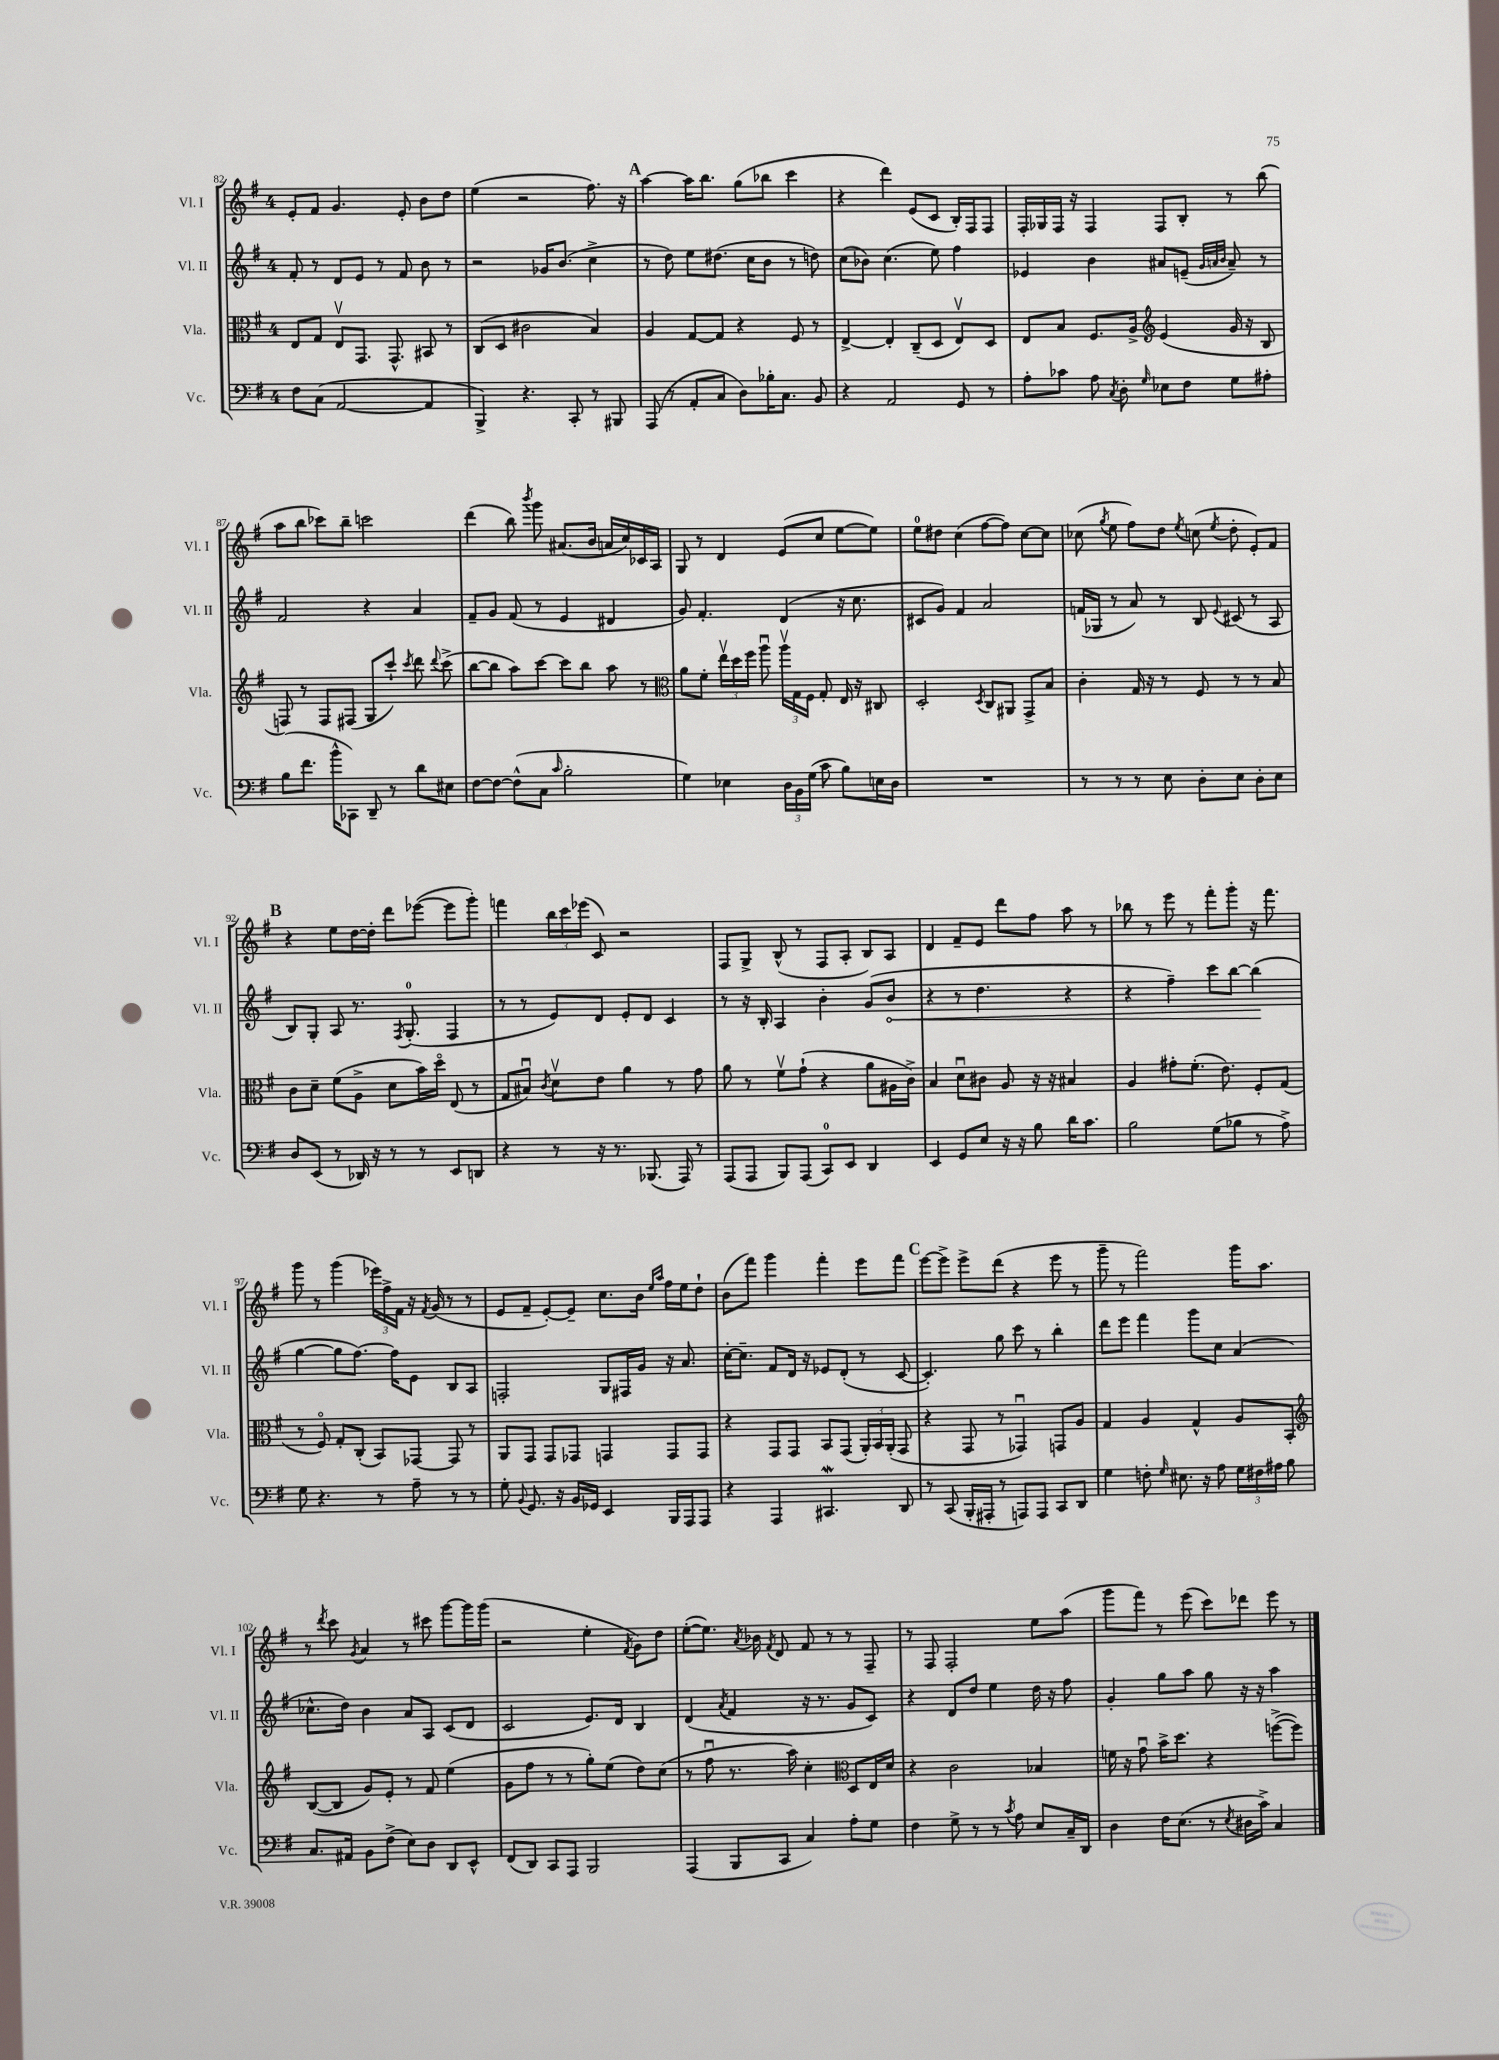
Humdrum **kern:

**kern	**kern	**kern	**kern
*staff4	*staff3	*staff2	*staff1
*clefF4	*clefC3	*clefG2	*clefG2
*k[f#]	*k[f#]	*k[f#]	*k[f#]
*M4/4	*M4/4	*M4/4	*M4/4
8F#	8E	8f#'	8e'
(8C	8G	8r	8f#
[2AA	8Ev	8d	4.g
.	8.GG	8e	.
.	.	8r	.
.	8.GG^^	.	.
.	.	8f#	8e'
4AA]	8BB#	8b	8b
.	8r	8r	8dd
=	=	=	=
4BBB^)	(8C	2r	(4ee
.	8D	.	.
4.r	2c#	.	2r
.	.	16g-	.
.	.	(8.b	.
8CC'	.	.	.
8r	4B)	4cc^	8.ff#)
8BBB#	.	.	.
.	.	.	16r
=	=	=	=
(8AAA	4A	8r	[4aa
8r	.	8dd)	.
8AA'	[8G	8ee	16aa]
.	.	.	8.bb
8C	8G]	(8.dd#	.
8D)	4r	.	(8gg
.	.	16cc	.
16B-'	.	8b	8bb-
8.C	.	.	.
.	8F#	8r	4ccc
8BB	8r	8dd)	.
=	=	=	=
4r	[4E^	(8cc	4r
.	.	8b-)	.
2AA	4E']	(4.cc	4ddd)
.	(8C~	.	(8e
.	8D	8ee)	8c
8GG	8Ev)	4ff#	16B')
.	.	.	16F#
8r	8D	.	8F#
=	=	=	=
8A'	8E	4e-	16F#'
.	.	.	16G-
8c-	8B	.	16F#
.	.	.	16r
8A	8.F#	4b	4F#
8qC	.	.	.
8D'	.	.	.
.	16A^	.	.
*	*clefG2	*	*
16qqG	.	.	.
8E-	(4e	8a#	8F#
8F#	.	(8e~	8B'
.	.	32qqg	.
.	.	32qqa	.
.	.	32qqb	.
8G	16g	8a~)	8r
.	16r	.	.
8A#'	8B	8r	(8bb
=	=	=	=
(8B	8F)	2f#	8aa
8.f#	8r	.	8bb
.	8F	.	8ccc-)
16b^^	.	.	.
8CC-)	(8F#	.	8bb~
8DD~	8G	4r	2ccc
8r	8ccc`)	.	.
.	8qccc	.	.
8d	8ddd	4a	.
.	8qqddd	.	.
8E#	(8ccc^	.	.
=	=	=	=
[8F#	[8bb	8f#~	(4ddd
8F#_	8bb]	8g	.
(8F#^^]	8aa)	(8f#	8bb)
.	.	.	8qbbb
8C	[8ccc	8r	8ggg
16qqc	.	.	.
2B'	8ccc]	4e	(8.a#
.	8bb	.	.
.	.	.	16b
.	8aa	4d#	16a
.	.	.	16cc)
.	8r	.	16c-
.	.	.	16A
=	=	=	=
*	*clefC3	*	*
4G)	8a	8g)	8G
.	8f#'	4.f#'	8r
4E-	24eev	.	4d
.	24dd	.	.
.	24ff#	.	.
.	8aau	.	.
24D	24aav	(4d	(8e
24BB	24G	.	.
(24G	24F#	.	.
8c	8G'	.	8cc
8B)	16E	16r	[8ee
.	16r	8.cc	.
16E	8C#	.	8ee])
16D	.	.	.
=	=	=	=
1r	2D'	8c#	8ee
.	.	8g)	8dd#
.	.	4f#	(4cc
.	8qD	.	.
.	8C	2a	[8ff#
.	8AA#	.	8ff#])
.	8GG^	.	[8cc
.	8B	.	8cc]
=	=	=	=
8r	4c'	(16f	(8cc-
.	.	16G-	.
.	.	.	8qgg
8r	.	8r	8ee
8r	16G	8a)	8ff#)
.	16r	.	.
8E	8r	8r	8dd
.	.	.	8qee
8D'	8F#	8B	(8cc
.	.	8qqe	8qee
8E	8r	(8c#	8dd'
8D'	8r	8r	8e')
8E	8B	8A	8f#
=	=	=	=
8D	8c	8B)	4r
(8EE	8d~	8G'	.
8r	(8f#	8A	8ee
16DD-)	8A^	8.r	[16dd
16r	.	.	16dd']
8r	8d	.	8ddd
.	.	8qF#	.
.	.	(8.G'	.
8r	16b)	.	([8eee-
.	16ddo	.	.
8EE	(8E	4F#	8eee-]
8DD	8r	.	8ggg')
=	=	=	=
4r	8G	8r	4fff
.	8B#u)	8r	.
.	8qc	.	.
8r	8dv	8e)	24bb
.	.	.	24ccc
.	.	.	(24eee-
16r	8e	8d	8c)
8.r	.	.	.
.	4a	8e'	2r
(8.BBB-	.	8d	.
.	8r	4c	.
16AAA)	.	.	.
8r	8g	.	.
=	=	=	=
(8AAA	8a	8r	8F#
8AAA	8r	16r	8G^
.	.	16B'	.
8BBB)	8f#v	4A	(8B^^
(8AAA	(8g`	.	8r
8CC)	4r	4b'	8F#
8EE	.	.	8A'
4DD	8a	(8g	8B)
.	16A#	8b	8A
.	16c^)	.	.
=	=	=	=
4EE	4B	4r	4d
8GG	8du	8r	8f#~
8E	8c#	4.dd	8e
16r	8A	.	8ddd
16r	.	.	.
8B	16r	.	8ff#
.	16r	.	.
16d	4B#	4r	8aa
8.c	.	.	.
.	.	.	8r
=	=	=	=
2B	4A	4r	8bb-
.	.	.	8r
.	8g#'	4ff#~)	8eee
.	(8.f#'	.	8r
(8G	.	8ccc	8fff#'
.	8.e)	.	.
8B-	.	[8bb	8ggg'
8r	8F#'	(4bb]	16r
.	.	.	8.fff#
8A^)	(8G	.	.
=	=	=	=
8G	8r	[4gg	8ggg
4.r	8F#o)	.	8r
.	8G'	8gg]	(4ggg
.	(8C'	[8.ff#)	.
8r	8BB)	.	24eee-)
.	.	.	24ff#^
.	.	16ff#]	.
.	.	.	24f#
8A~	[8GG-	8e	16r
.	.	.	8qf#
.	.	.	(16g
8r	8GG-]	8B	8r
8r	8r	8A	8r
=	=	=	=
8G'	8AA	2F'	8e
8qqBB	.	.	.
8.GG	8GG	.	8f#~
.	8GG	.	[8e')
16r	.	.	.
16BB	8GG-	.	8e~]
16GG-	.	.	.
4EE	4GG	8G	8.cc
.	.	16F#	.
.	.	16g	16b
.	.	.	16qqee
.	.	.	16qqaa
16BBB	8GG	16r	16ff#
16AAA	.	8.a	16ee
8AAA	8GG	.	8dd`
=	=	=	=
4r	4r	[16cc'	(8b
.	.	8.cc~]	.
.	.	.	8fff#)
4AAA	8GG	8f#	4ggg
.	8GG	16d	.
.	.	16r	.
4.CC#	8BB	8e-	4fff#'
.	(8GG	(8d'	.
.	24AA')	8r	8eee
.	24BB	.	.
.	(24AA'	.	.
8DD	8GG	[8c	8fff#
=	=	=	=
8r	4r	4.c'])	[8eee
(8CC	.	.	8eee^]
16BBB'	8GG	.	8eee^
16AAA#'	.	.	.
8r	8r	8gg	(8ddd
8AAA)	4GG-u)	8ccc	4r
8AAA	.	8r	.
8CC	8GG	4bb'	8eee
8DD	8A	.	8r
=	=	=	=
4G	4G	8ddd	8ggg~
.	.	8eee	8r
8F'	4A	4fff#	2fff#)
16qqG	.	.	.
8.E#	.	.	.
.	4G^^	8ggg	.
16r	.	.	.
8A	.	8cc	.
24G	8A	(4a	16ggg
24F#	.	.	.
.	.	.	8.aa
24A#	.	.	.
8B	8BB'	.	.
=	=	=	=
*	*clefG2	*	*
8.C	([8B	8.cc-^^	8r
.	.	.	8qddd
.	8B]	.	8ccc
16AA#	.	16dd)	.
.	.	.	8qg
8BB	8g)	4b	4a
(8F#^	8e'	.	.
8E)	8r	8a	8r
8D	8f#	8A	8ccc#
8DD	(4ee	(8c	[8ggg
8EE^^	.	8d	16ggg]
.	.	.	(16ggg
=	=	=	=
(8FF#	8g	2c	2r
8DD)	8ff#	.	.
8CC	8r	.	.
8AAA	8r	.	.
2BBB	8gg')	8.e)	4ee'
.	(8ee	.	.
.	.	16d	.
.	.	.	8qf#
.	8dd)	4B	8g)
.	(8cc	.	8dd
=	=	=	=
(4AAA	8r	(4d	([8ee'
.	8ff#u	.	8.ee])
.	.	8qa	.
8BBB	8.r	4f#	.
.	.	.	8qa
.	.	.	16b-
.	.	.	8qf#
8CC	.	.	8d
.	16aa)	.	.
4C)	4cc'	16r	8f#
.	.	8.r	.
.	.	.	8r
*	*clefC3	*	*
8A'	8D	8g	8r
8G	16E	8c)	8F#~
.	16d	.	.
=	=	=	=
4F#	4r	4r	8r
.	.	.	8F#
8G^	2c	8d	2F#'
8r	.	8dd	.
8r	.	4ee	.
8qc	.	.	.
8A	.	.	.
8E	4B-	16dd	8ee
.	.	16r	.
16C~	.	8ff#	(8aa
16DD	.	.	.
=	=	=	=
4D	16f	4g'	8ggg
.	16r	.	.
.	8gu	.	8fff#)
16F#	16b^	8gg	8r
(8.E	8.dd	.	.
.	.	8aa	(8eee
8r	4r	8gg	8ccc)
8qE	.	.	.
16D#	.	16r	8ddd-
16c^)	.	16r	.
4C	([8ff^	4aa	8eee
.	8ff])	.	8r
==	==	==	==
*-	*-	*-	*-
